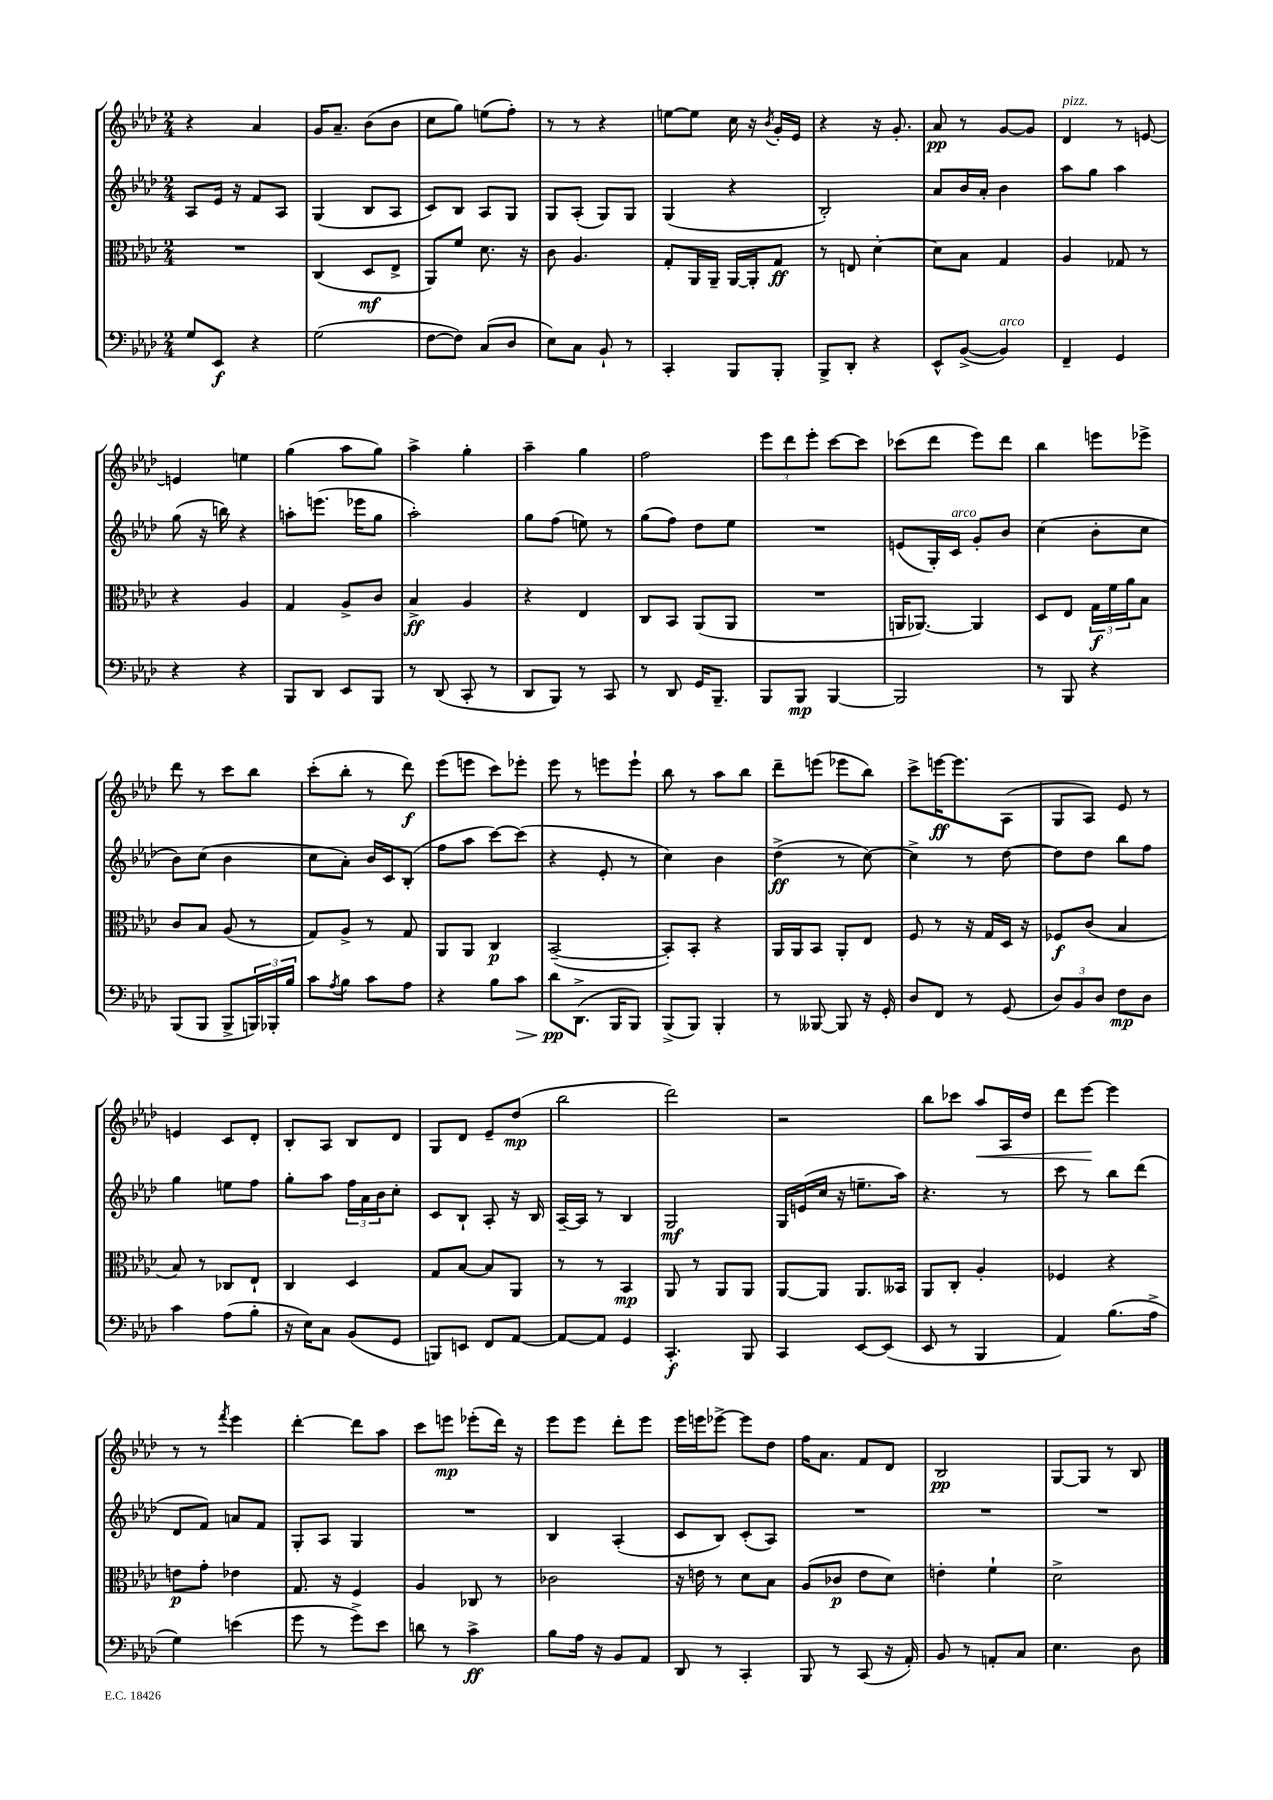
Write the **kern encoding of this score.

**kern	**kern	**kern	**kern
*staff4	*staff3	*staff2	*staff1
*clefF4	*clefC3	*clefG2	*clefG2
*k[b-e-a-d-]	*k[b-e-a-d-]	*k[b-e-a-d-]	*k[b-e-a-d-]
*M2/4	*M2/4	*M2/4	*M2/4
8G	2r	8A-	4r
8EE-	.	16e-	.
.	.	16r	.
4r	.	8f	4a-
.	.	8A-	.
=	=	=	=
(2G	(4C	(4G	16g
.	.	.	8.a-~
.	8D-	8B-	(8b-
.	8E-^	8A-	8b-
=	=	=	=
[8F	8AA-)	8c)	8cc
8F])	8f	8B-	8gg)
(8C	8.d-	8A-	(8ee
8D-	.	8G	8ff')
.	16r	.	.
=	=	=	=
8E-)	8c	8G	8r
8C	4.A-	(8A-'	8r
8BB-`	.	8G)	4r
8r	.	8G	.
=	=	=	=
4CC'	8G'	(4G	[8ee
.	16AA-	.	8ee]
.	16AA-~	.	.
8BBB-	[16AA-	4r	16cc
.	16AA-']	.	16r
.	.	.	8qb-
8BBB-'	8G	.	16g'
.	.	.	16e-
=	=	=	=
8BBB-^	8r	2B-')	4r
8DD-'	8E	.	.
4r	[4d-'	.	16r
.	.	.	8.g'
=	=	=	=
8EE-^^	8d-]	8a-	8a-
([8BB-^	8B-	16b-	8r
.	.	16a-'	.
4BB-])	4G	4b-	[8g
.	.	.	8g]
=	=	=	=
4FF~	4A-	8aa-	4d-
.	.	8gg	.
4GG	8G-	4aa-	8r
.	8r	.	[8e
=	=	=	=
4r	4r	(8gg	4e]
.	.	16r	.
.	.	16bb)	.
4r	4A-	4r	4ee
=	=	=	=
8BBB-	4G	8aa'	(4gg
8DD-	.	(8.eee	.
8EE-	8A-^	.	8aa-
.	.	16eee-	.
8BBB-	8c	8gg	8gg)
=	=	=	=
8r	4B-^	2aa-')	4aa-^
(8DD-	.	.	.
8CC'	4A-	.	4gg'
8r	.	.	.
=	=	=	=
8DD-	4r	8gg	4aa-~
8BBB-)	.	(8ff	.
8r	4E-	8ee)	4gg
8CC	.	8r	.
=	=	=	=
8r	8C	(8gg	2ff
8DD-	8BB-	8ff)	.
16GG	(8AA-	8dd-	.
8.BBB-~	.	.	.
.	8AA-	8ee-	.
=	=	=	=
8BBB-	2r	2r	12eee-
.	.	.	12ddd-
8BBB-	.	.	.
.	.	.	12eee-'
[4BBB-	.	.	[8ccc
.	.	.	8ccc]
=	=	=	=
2BBB-]	16AA	(8e	(8ccc-
.	[8.AA-)	.	.
.	.	16G')	8ddd-
.	.	16c	.
.	4AA-]	8g'	8eee-)
.	.	8b-	8ddd-
=	=	=	=
8r	8D-	(4cc	4bb-
8BBB-	8E-	.	.
4r	24G	8b-'	8eee
.	24f	.	.
.	24a-	.	.
.	8B-	8cc	8eee-^
=	=	=	=
(8BBB-	8c	8b-)	8ddd-
8BBB-	8B-	(8cc	8r
8BBB-^	(8A-	4b-	8ccc
24BBB)	8r	.	8bb-
24BBB-'	.	.	.
24B-	.	.	.
=	=	=	=
8c	8G)	8cc	(8ccc'
8qA-	.	.	.
8B-	8A-^	8a-')	8bb-'
8c	8r	16b-	8r
.	.	16c	.
8A-	8G	(8B-'	8ddd-)
=	=	=	=
4r	8AA-	8ff	(8eee-
.	8AA-	8aa-	8eee
8B-	4C	[8ccc)	8ccc)
8c	.	(8ccc]	8eee-'
=	=	=	=
8d-	([2BB-~	4r	8eee-
(8.DD-^	.	.	8r
.	.	8e-'	8eee
16BBB-	.	.	.
8BBB-)	.	8r	8eee`
=	=	=	=
(8BBB-^	8BB-'])	4cc)	8bb-
8BBB-)	8BB-'	.	8r
4BBB-'	4r	4b-	8aa-
.	.	.	8bb-
=	=	=	=
8r	16AA-	(4dd-^	8ddd-~
.	16AA-	.	.
[8BBB--	8BB-	.	(8eee
8BBB--]	8AA-'	8r	8eee-
16r	8E-	[8cc)	8bb-)
16GG'	.	.	.
=	=	=	=
8D-	8F	4cc^]	8ccc^
8FF	8r	.	[16eee
.	.	.	8.eee]
8r	16r	8r	.
.	16G	.	.
(8GG	16D-	[8dd-	(8A-
.	16r	.	.
=	=	=	=
12D-)	8F-	8dd-]	8G
12BB-	.	.	.
.	(8c	8dd-	8A-)
12D-	.	.	.
8F	4B-	8bb-	8e-
8D-	.	8ff	8r
=	=	=	=
4c	8B-)	4gg	4e
.	8r	.	.
(8A-	8C-	8ee	8c
8B-'	8E-`	8ff	8d-'
=	=	=	=
16r	4C	8gg'	8B-'
16E-)	.	.	.
8C	.	8aa-	8A-
(8BB-	4D-	24ff	8B-
.	.	24a-	.
.	.	24b-	.
8GG	.	8cc'	8d-
=	=	=	=
8BBB)	8G	8c	8G
8EE	[8B-	8B-`	8d-
8FF	8B-]	8A-'	8e-~
[8AA-	8AA-	16r	(8dd-
.	.	16B-	.
=	=	=	=
8AA-_	8r	[16A-~	2bb-
.	.	16A-]	.
8AA-]	8r	8r	.
4GG	4BB-	4B-	.
=	=	=	=
4.CC'	8AA-	2G	2ddd-)
.	8r	.	.
.	8AA-	.	.
8BBB-	8AA-	.	.
=	=	=	=
4CC	[8AA-	16G	2r
.	.	(16e	.
.	8AA-]	16cc	.
.	.	16r	.
[8EE-	8.AA-	8.ee~	.
(8EE-]	.	.	.
.	16BB--	16aa-)	.
=	=	=	=
8EE-	8AA-	4.r	8bb-
8r	8C'	.	8ccc-
4BBB-	4A-'	.	8aa-
.	.	8r	16A-
.	.	.	16dd-
=	=	=	=
4AA-)	4F-	8ccc	8ddd-
.	.	8r	[8eee-
(8.B-	4r	8bb-	4eee-]
.	.	(8ddd-	.
16A-^	.	.	.
=	=	=	=
4G)	8e	8d-	8r
.	8g'	8f)	8r
.	.	.	8qfff
(4e	4e-	8a	4eee-
.	.	8f	.
=	=	=	=
8g	8.G	8G'	[4ddd-'
8r	.	8A-	.
.	16r	.	.
8g^)	4F	4G	8ddd-]
8e-	.	.	8aa-
=	=	=	=
8d	4A-	2r	8ccc
8r	.	.	8eee
4c^	8C-	.	(8eee-'
.	8r	.	16ddd-)
.	.	.	16r
=	=	=	=
8B-	2c-	4B-	8eee-
16A-	.	.	8eee-
16r	.	.	.
8BB-	.	(4A-'	8ddd-'
8AA-	.	.	8eee-
=	=	=	=
8DD-	16r	8c	16eee-
.	16e	.	16eee
8r	8r	8B-)	[8eee-^
4CC'	8d-	(8c'	8eee-]
.	8B-	8A-)	8dd-
=	=	=	=
8BBB-	(8A-	2r	16ff
.	.	.	8.a-
8r	8c-	.	.
(8CC	8e-	.	8f
16r	8d-)	.	8d-
16AA-')	.	.	.
=	=	=	=
8BB-	4e'	2r	2B-
8r	.	.	.
8AA'	4f`	.	.
8C	.	.	.
=	=	=	=
4.E-	2d-^	2r	[8G
.	.	.	8G]
.	.	.	8r
8D-	.	.	8B-
==	==	==	==
*-	*-	*-	*-
